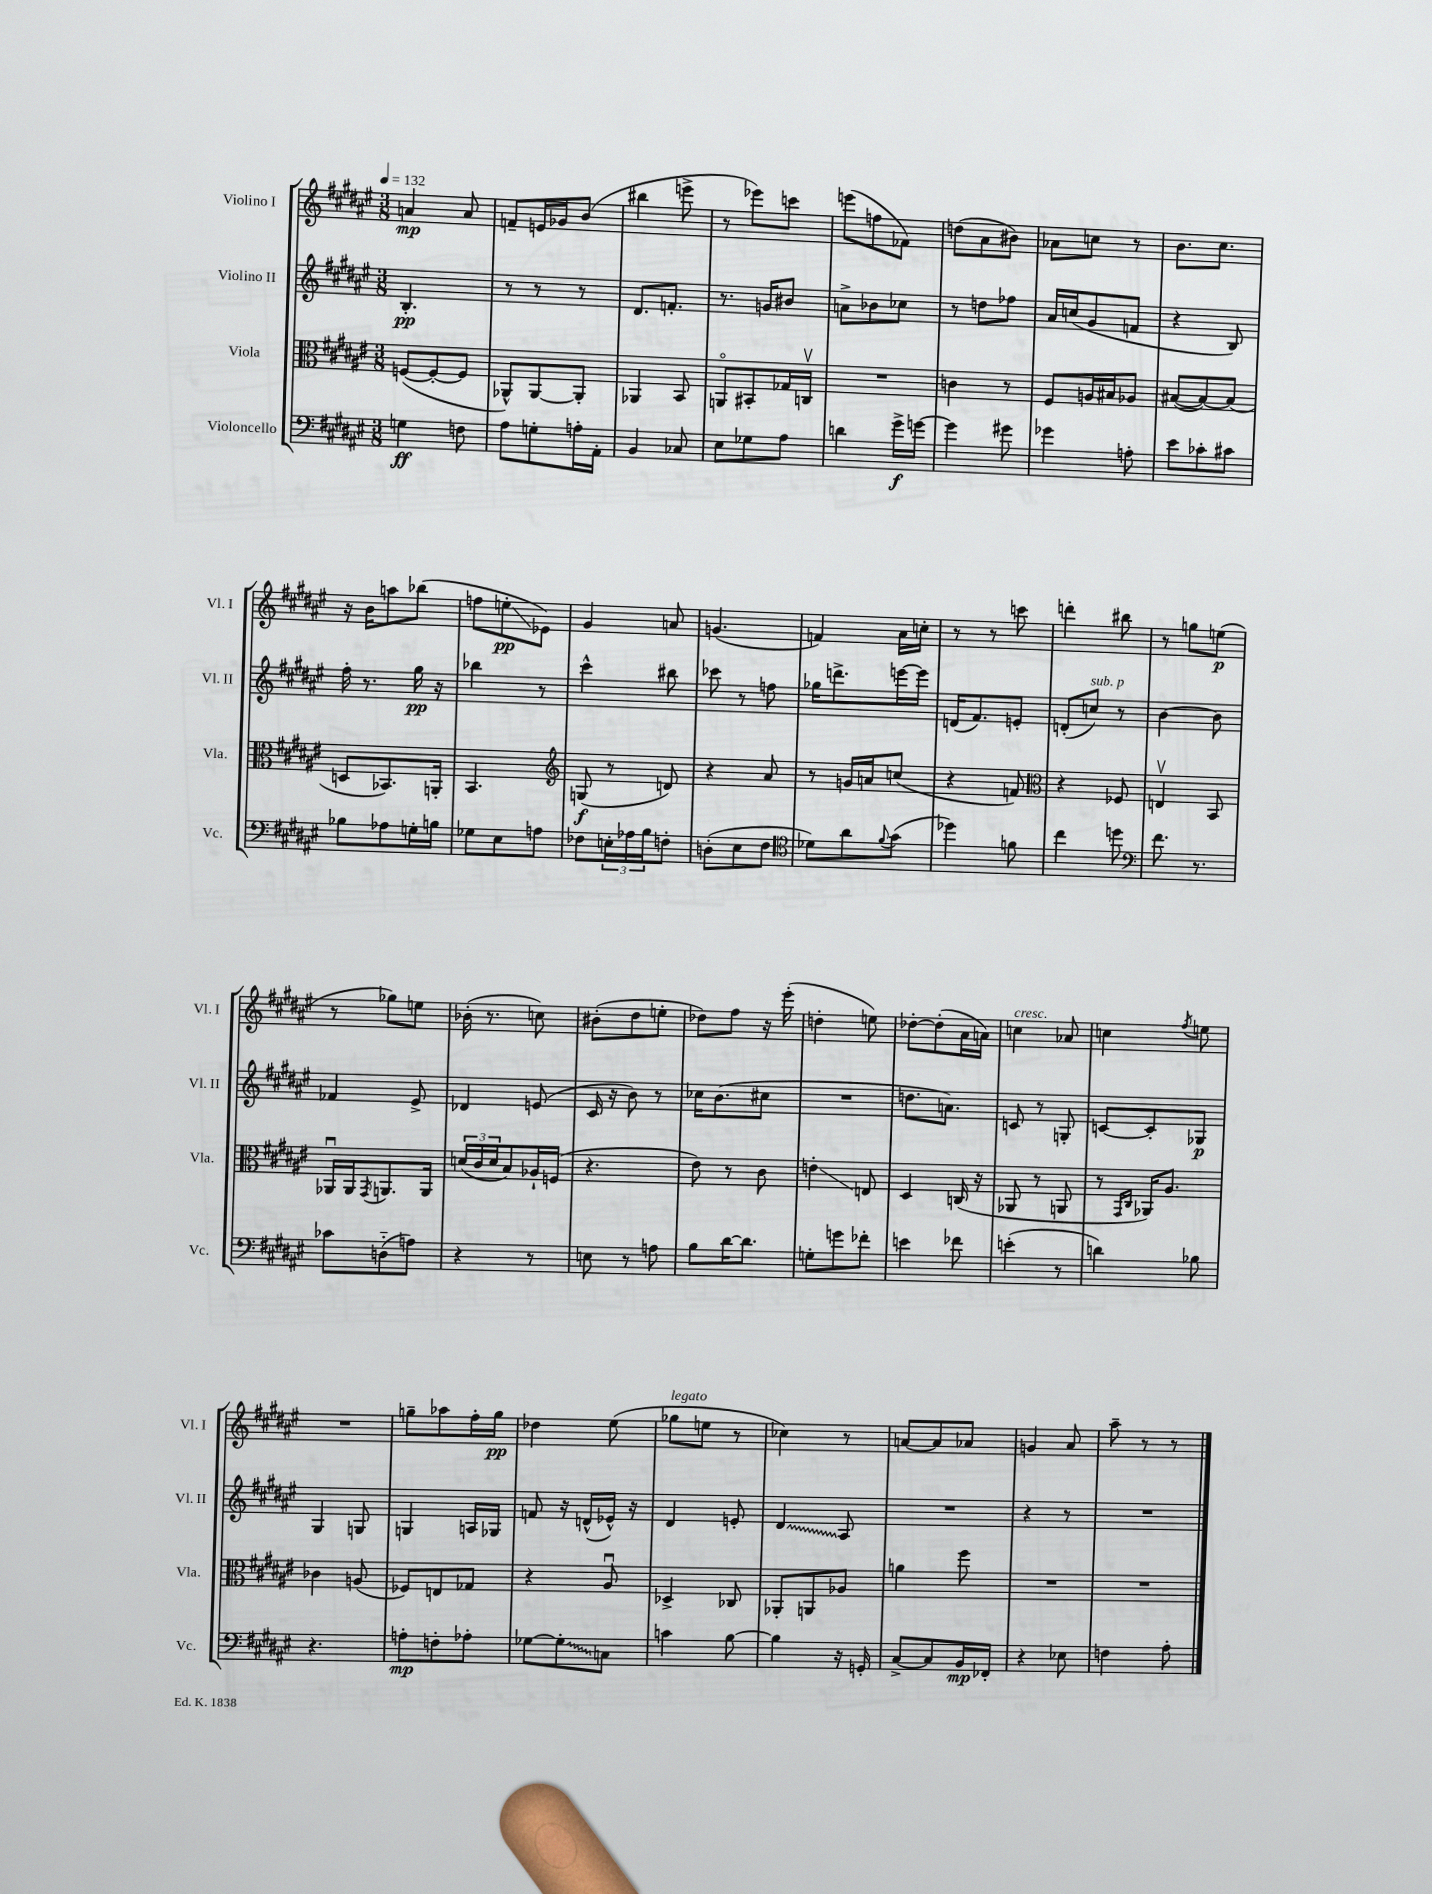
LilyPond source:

<<
\new StaffGroup <<
\new Staff = "s0" \with { instrumentName = "Violino I" shortInstrumentName = "Vl. I" } {
    \clef treble \key fis \major \numericTimeSignature \time 3/8 \tempo 4 = 132
    a'4\mp a'8 |
    f'8-- e'16 ges'16 b'8( |
    bis''4 e'''8-> |
    r8 ees'''8) c'''8 |
    e'''8( f''8 fes'8) |
    d''8( ais'8 bis'8) |
    aes'8 c''8 r8 |
    b'8. cis''8. |
    r16 b'16 a''8 bes''8( |
    f''8 e''8-.\glissando\pp ees'8) |
    gis'4 a'8 |
    g'4.( |
    f'4) ais'16 c''16-. |
    r8 r8 c'''8 |
    d'''4-. bis''8 |
    r8 g''8 e''8\p( |
    r8 ges''8) e''8 |
    bes'16-.( r8. c''8) |
    bis'8-.( dis''8 e''8-. |
    des''8) fis''8 r16 eis'''16-.( |
    d''4-. e''8) |
    des''8~-. des''8-.( ais'16 a'16) |
    c''4^\markup { \italic "cresc." } aes'8 |
    c''4 \acciaccatura { fis''8 } e''8 |
    R4. |
    g''8-- aes''8 fis''16-. g''16\pp |
    des''4 eis''8( |
    ges''8^\markup { \italic "legato" } e''8 r8 |
    ces''4) r8 |
    a'8~ a'8 aes'8 |
    g'4 ais'8 |
    ais''8-- r8 r8 \bar "|." |
}
\new Staff = "s1" \with { instrumentName = "Violino II" shortInstrumentName = "Vl. II" } {
    \clef treble \key fis \major \numericTimeSignature \time 3/8
    b4.-.\pp |
    r8 r8 r8 |
    dis'8. f'8.-. |
    r8. g'16 bis'8 |
    a'8-> bes'8 ces''8 |
    r8 d''8 fes''8 |
    ais'16 c''16( gis'8 f'8 |
    r4 b8) |
    fis''16-. r8. gis''16\pp r16 |
    bes''4 r8 |
    cis'''4-^ bis''8 |
    ces'''8 r8 f''8 |
    ges''16 d'''8.-> e'''16~ e'''16 |
    d'16( fis'8.) e'8-. |
    d'8-.( c''8^\markup { \italic "sub. p" }) r8 |
    b'4~ b'8 |
    fes'4 eis'8-> |
    des'4 e'8( |
    cis'16 r16 b'8) r8 |
    ces''16 b'8.( cis''8 |
    R4. |
    d''8. a'8.) |
    c'8 r8 g8-. |
    c'8~ c'8-. ges8\p |
    gis4 g8 |
    g4 a16 ges16 |
    f'8 r16 d'16-^( ees'16-^) r16 |
    dis'4 e'8-. |
    \once \override Glissando.style = #'zigzag dis'4\glissando ais8 |
    R4. |
    r4 r8 |
    R4. \bar "|." |
}
\new Staff = "s2" \with { instrumentName = "Viola" shortInstrumentName = "Vla." } {
    \clef alto \key fis \major \numericTimeSignature \time 3/8
    f8~( f8~-. f8 |
    aes,8-^) aes,8~ aes,8-. |
    aes,4 b,8 |
    a,8\flageolet bis,8-. ges16 c16\upbow |
    R4. |
    c'4 r8 |
    fis8 a16 bis16 aes8 |
    bis8~( bis8~) bis8( |
    d8 bes,8.) a,16-. |
    b,4. |
    \clef treble g8\f( r8 d'8) |
    r4 ais'8 |
    r8 g'16 a'16 c''8( |
    r4 f'8) |
    \clef alto r4 fes8 |
    e4\upbow b,8 |
    aes,16\downbow aes,16 \acciaccatura { gis,8 } a,8. a,16 |
    \tuplet 3/2 { d'16( cis'16 d'16 } b8) aes16-! f16( |
    r4. |
    eis'8) r8 cis'8 |
    e'4-.\glissando e8 |
    dis4 c16( r16 |
    aes,8 r8 a,8 |
    r8 \grace { gis,16 cis16 } aes,16) ais8. |
    ces'4 a8( |
    fes8) e8 ges8 |
    r4 ais8\downbow |
    des4-> ces8 |
    aes,8-. a,8 aes8 |
    a'4 fis''8 |
    R4. |
    R4. \bar "|." |
}
\new Staff = "s3" \with { instrumentName = "Violoncello" shortInstrumentName = "Vc." } {
    \clef bass \key fis \major \numericTimeSignature \time 3/8
    g4\ff f8 |
    ais8 g8-. a16-. ais,16-. |
    b,4 ces8 |
    eis8 ges8 ais8 |
    d'4 gis'16->\f g'16~ |
    g'4 gis'8 |
    ges'4 a8-. |
    eis'8 ces'8-. cis'8 |
    bes8 aes8 g16-. b16 |
    ges8 eis8 a8 |
    fes8 \tuplet 3/2 { e16-. aes16 b16 } f8-. |
    d8-.( eis8 fis8 |
    \clef tenor des'8) ais'8 \appoggiatura { fis'8 } gis'8( |
    des''4) f'8 |
    cis''4 d''8 |
    \clef bass fis'8. r8. |
    ces'8 d8-_( a8) |
    r4 r8 |
    e8 r8 a8 |
    b8 dis'16~ dis'8. |
    g8-. g'8 fes'8-. |
    e'4 fes'8 |
    e'4-.( r8 |
    d'4) bes8 |
    r4. |
    a8-.\mp f8-. aes8-. |
    ges8~ \once \override Glissando.style = #'zigzag ges8-.\glissando c8 |
    c'4 b8~ |
    b4 r16 g,16-. |
    cis8~-> cis8 b,16\mp fes,16-. |
    r4 ees8 |
    f4 ais8-. \bar "|." |
}
>>
>>
\layout { \context { \Score \remove "Bar_number_engraver" } }
